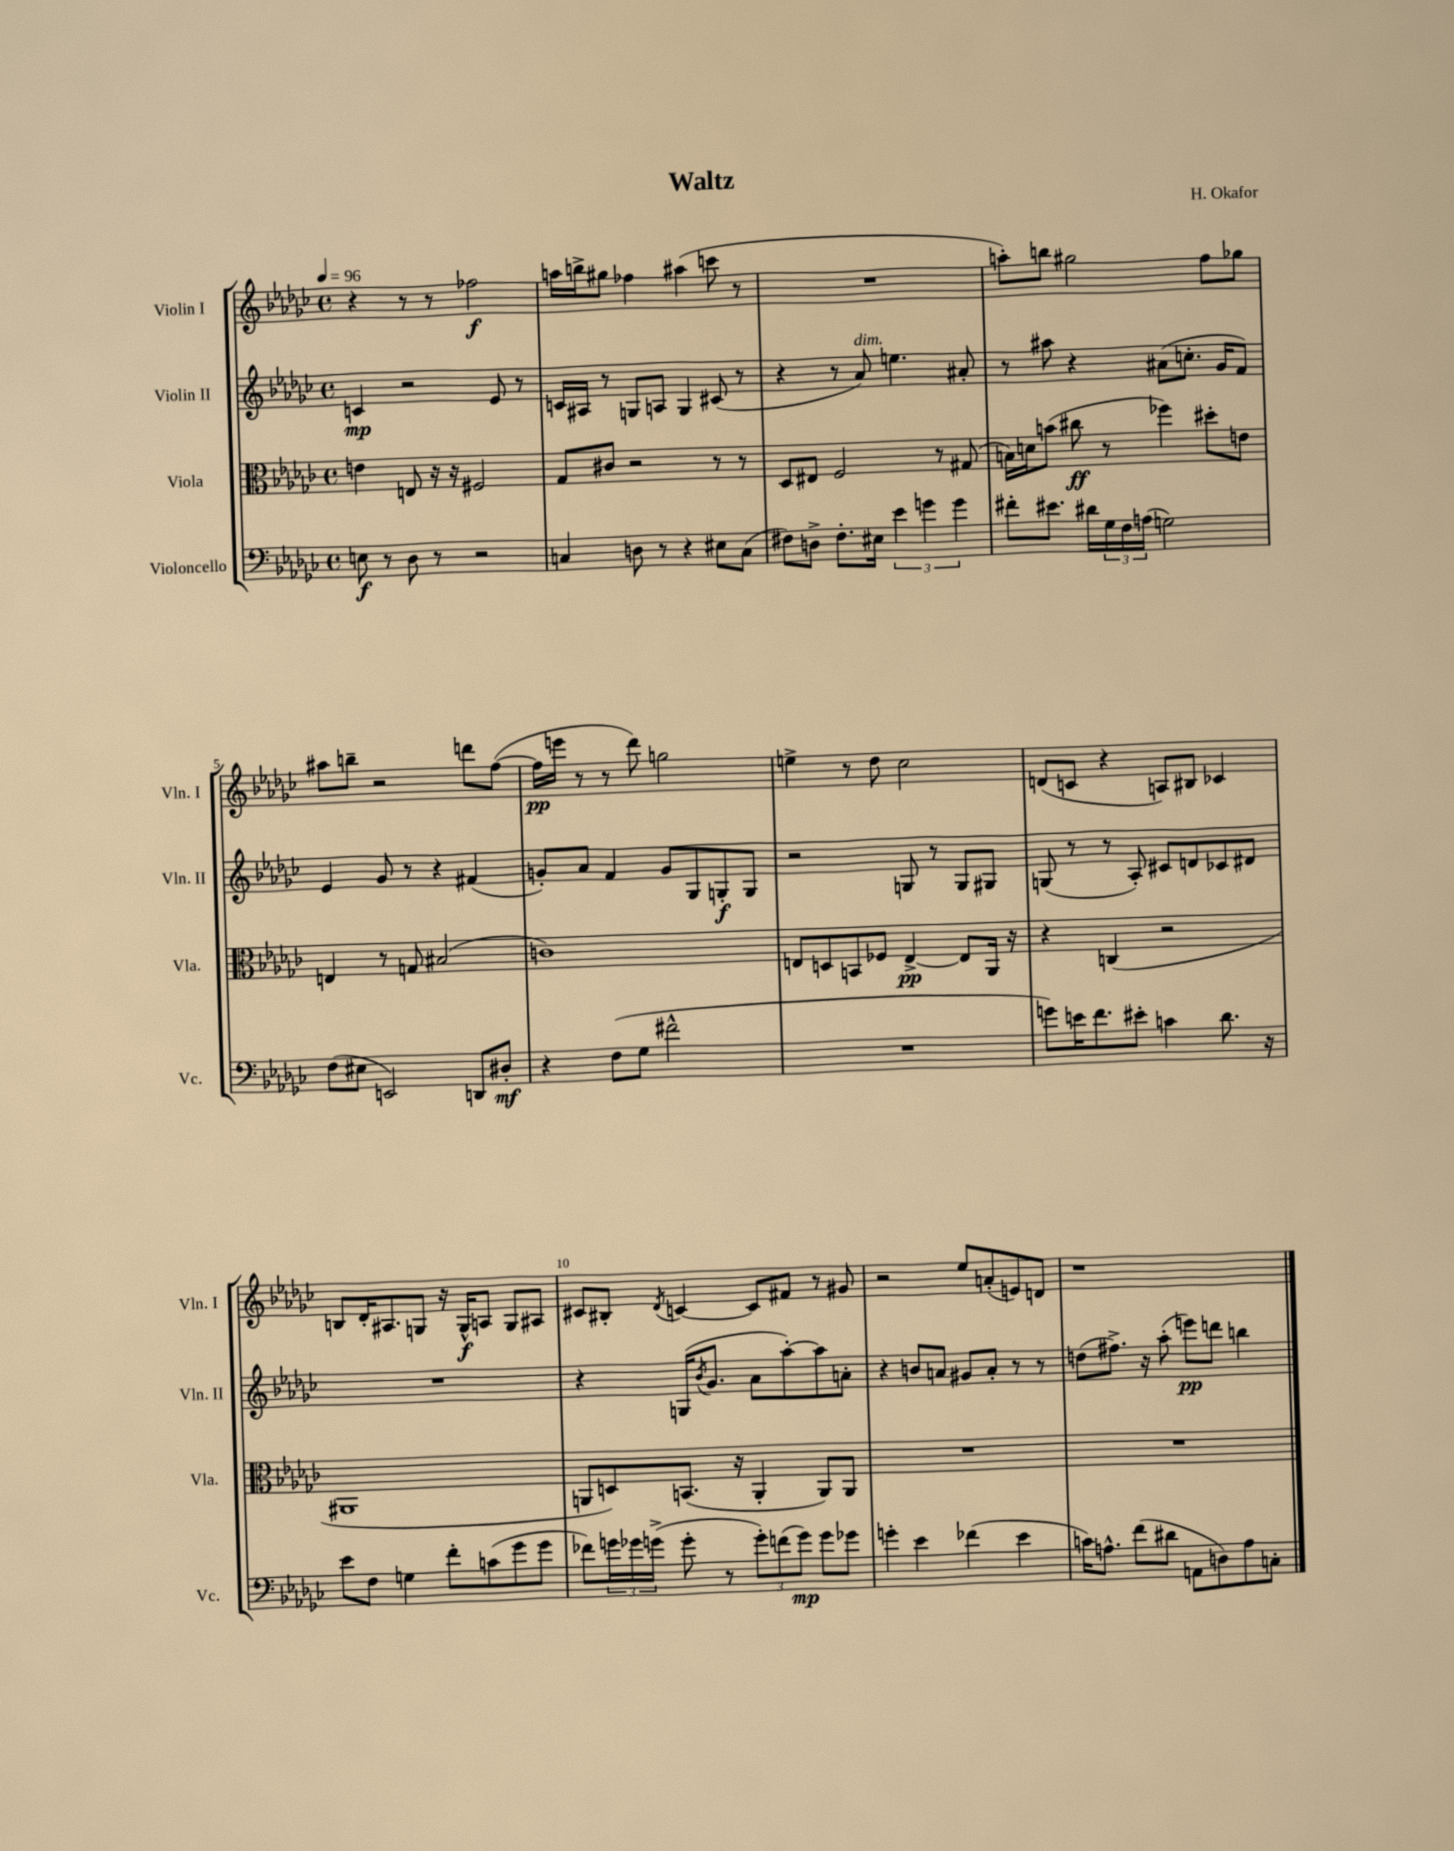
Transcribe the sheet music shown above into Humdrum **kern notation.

**kern	**kern	**kern	**kern
*staff4	*staff3	*staff2	*staff1
*clefF4	*clefC3	*clefG2	*clefG2
*k[b-e-a-d-g-c-]	*k[b-e-a-d-g-c-]	*k[b-e-a-d-g-c-]	*k[b-e-a-d-g-c-]
*M4/4	*M4/4	*M4/4	*M4/4
*met(c)	*met(c)	*met(c)	*met(c)
*MM96	*MM96	*MM96	*MM96
8E	4e	4c	4r
8r	.	.	.
8D-	8E	2r	8r
8r	16r	.	8r
.	16r	.	.
2r	2F#	.	2ff-
.	.	8e-	.
.	.	8r	.
=	=	=	=
4C	8G-	16c	16aa
.	.	16A#	16bb^
.	8c#	8r	8gg#
8D	2r	8G	4ff-
8r	.	8A	.
4r	.	4G	(4aa#
8E#	8r	(8c#	8ccc
(8C	8r	8r	8r
=	=	=	=
8F#)	8D-	4r	1r
8D^	8E#	.	.
8.F#'	2F	8r	.
.	.	8a-)	.
16E#	.	.	.
6e-	.	4.ee	.
6g	.	.	.
.	8r	.	.
6g	.	.	.
.	(8G#	8a#'	.
=	=	=	=
8f#'	16B)	8r	8aa')
.	16d	.	.
8.e#	(8b	8aa#	8bb
.	8cc#	4r	2gg#
16d#	.	.	.
24G-	8r	.	.
24F	.	.	.
(24A	.	.	.
2G)	4ff-)	(8a#	.
.	.	8.cc'	.
.	8dd#'	.	8ff
.	.	16g-	.
.	8e	8f)	8gg-
=	=	=	=
(8F	4E	4e-	8aa#
8E#	.	.	8bb~
2EE)	8r	8g-	2r
.	8G	8r	.
.	(2B#	4r	.
8DD	.	(4f#	8ddd
8D#'	.	.	([8ff
=	=	=	=
4r	1c)	8g')	16ff]
.	.	.	16eee
.	.	8a-	8r
(8F	.	4f	8r
8G-	.	.	8ddd-)
2f#^^	.	8g	2gg
.	.	8G-	.
.	.	8G'	.
.	.	8G	.
=	=	=	=
1r	8E	2r	4ee^
.	8D	.	.
.	8BB	.	8r
.	8F-	.	8dd-
.	[4E^	8G	2cc-
.	.	8r	.
.	8E]	8G	.
.	16AA-	8G#	.
.	16r	.	.
=	=	=	=
8g)	4r	(8G	(8d
16e	.	8r	8c
8.f	.	.	.
.	(4C	8r	4r
8e#'	.	8A-')	.
4c	2r	8c#	8A)
.	.	8d	8B#
8.d-	.	8c-	4c-
.	.	8d#	.
16r	.	.	.
=	=	=	=
8e-	1AA#	1r	8B
8F	.	.	16d-'
.	.	.	8.A#
4G	.	.	.
.	.	.	8G
8f'	.	.	16r
.	.	.	16G^^
(8c	.	.	8A
8g-	.	.	8G
8g-	.	.	8A#
=	=	=	=
8f-)	8AA	4r	8c#
24g	8D)	.	8B#'
24g-	.	.	.
(24g^	.	.	.
.	.	.	8qd-
8g'	(8.BB	(16G	[4c
.	.	8qb-	.
.	.	8.g-	.
8r	.	.	.
.	16r	.	.
12g')	4AA'	8a-	8c]
(12f	.	.	.
.	.	[8aa-')	8f#
12g)	.	.	.
8g	8AA)	8aa-]	8r
8g-	8AA	8a'	8g#
=	=	=	=
4g'	1r	4r	2r
4e-	.	8b	.
.	.	8a	.
(4f-	.	8g#	8ee-
.	.	8a'	(8a'
4e-	.	8r	8e)
.	.	8r	8d
=	=	=	=
16c)	1r	(8dd	1r
8.A^^	.	.	.
.	.	8.ff#^)	.
(8f	.	.	.
.	.	16r	.
8d#	.	(8aa-'	.
8AA	.	8eee)	.
8D)	.	8ddd	.
8A	.	4bb	.
8C'	.	.	.
==	==	==	==
*-	*-	*-	*-
